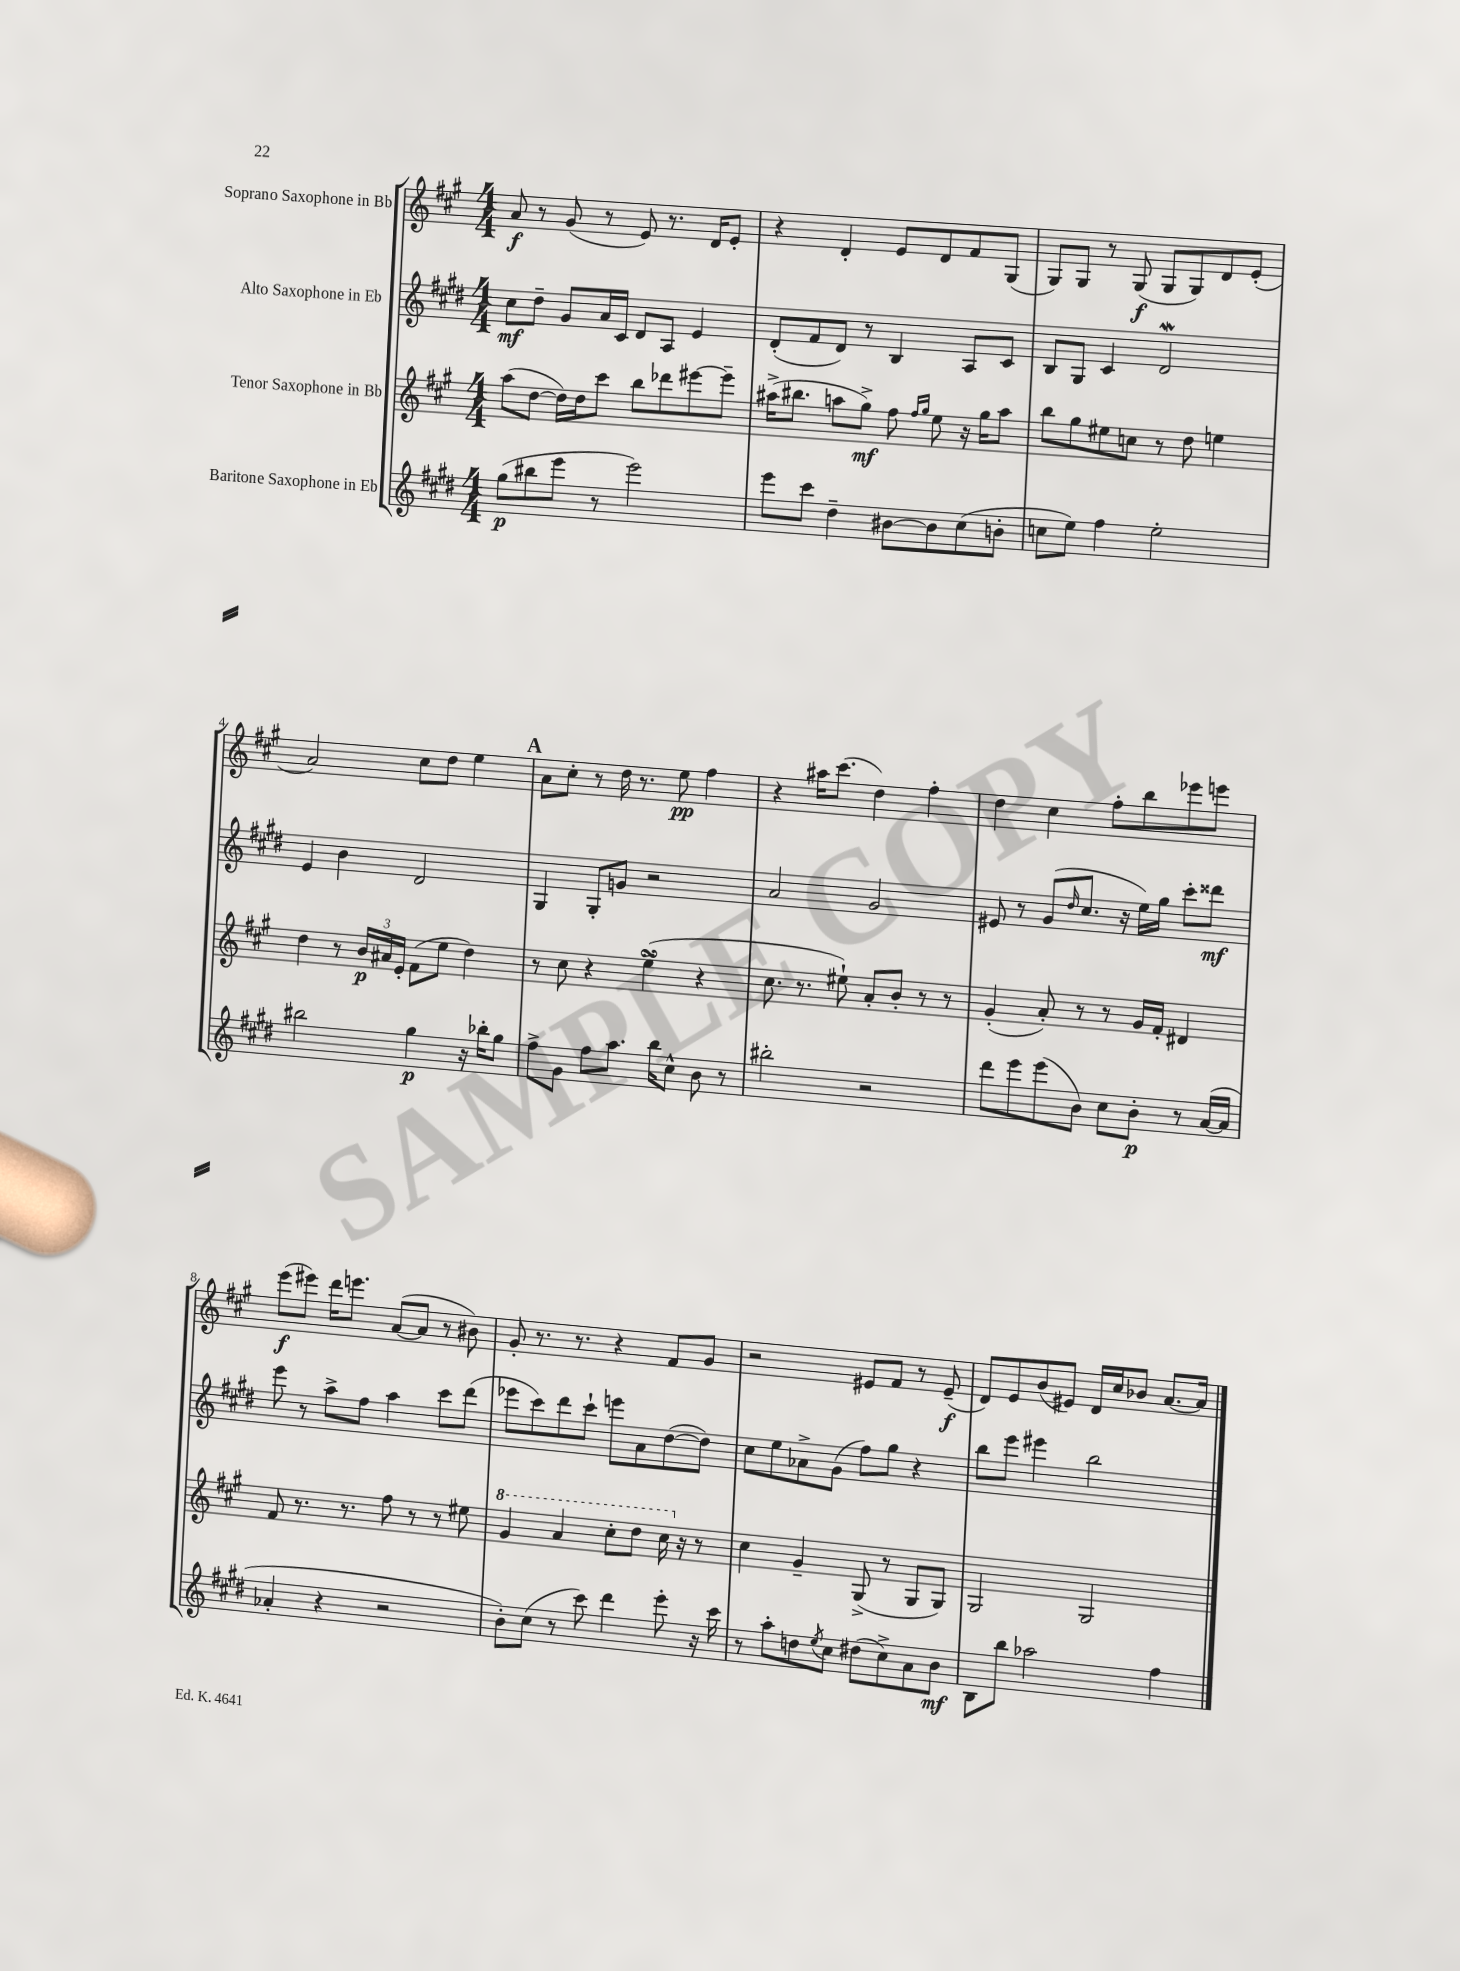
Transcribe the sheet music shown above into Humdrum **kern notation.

**kern	**kern	**kern	**kern
*staff4	*staff3	*staff2	*staff1
*clefG2	*clefG2	*clefG2	*clefG2
*k[f#c#g#d#]	*k[f#c#g#]	*k[f#c#g#d#]	*k[f#c#g#]
*M4/4	*M4/4	*M4/4	*M4/4
(8gg#	(8aa	8cc#	8a
8bb#	[8dd	8dd#~	8r
8eee	16dd])	8g#	(8g#
.	16dd	.	.
8r	8ccc#	16a	8r
.	.	16c#	.
2eee)	8bb	8d#	8e)
.	8ddd-	8A	8.r
.	[8eee#	4e	.
.	.	.	16d
.	8eee#~]	.	8e'
=	=	=	=
8eee	(16aa#^	(8d#'	4r
.	8.bb#	.	.
8ccc#	.	8f#	.
4dd#~	8aa	8d#)	4d'
.	8gg#^)	8r	.
[8b#	8ff#	4B	8e
.	16qqff#	.	.
.	16qqgg#	.	.
8b#]	8ee	.	8d
(8cc#	16r	8A	8f#
.	16gg#	.	.
8b'	8aa	8c#	(8G#
=	=	=	=
8cc	8bb	8B	8G#)
8ee)	8gg#	8G#	8G#
4ff#	8ee#	4c#	8r
.	8cc	.	(8G#
2ee'	8r	2d#	8G#
.	8dd	.	8G#)
.	4ee	.	8d
.	.	.	(8e'
=	=	=	=
2bb#	4dd	4e	2a)
.	8r	4b	.
.	24b	.	.
.	24a#	.	.
.	24e'	.	.
4gg#	(8f#	2d#	8cc#
.	8ee	.	8dd
16r	4dd)	.	4ee
16bb-'	.	.	.
8gg#	.	.	.
=	=	=	=
8ff#^	8r	4G#	8a
8g#	8cc#	.	8cc#'
8ff#	4r	8G#'	8r
8.aa	.	8g	16dd
.	.	.	8.r
.	(4ee^	2r	.
16bb	.	.	.
8cc#^^	.	.	8ee
8b	4r	.	4ff#
8r	.	.	.
=	=	=	=
2bb#'	8.cc#	2a	4r
.	8.r	.	.
.	.	.	16aa#
.	.	.	(8.ccc#
.	8ee#`)	.	.
2r	8a'	2g#	4dd)
.	8b'	.	.
.	8r	.	4ff#'
.	8r	.	.
=	=	=	=
8ddd#	(4g#'	8e#	4dd
8eee	.	8r	.
(8eee	8a')	(8g#	4cc#
.	.	16qqdd#	.
8b)	8r	8.cc#	.
8cc#	8r	.	8ff#'
.	.	16r	.
8b'	16g#	16ee)	8bb
.	16f#'	16gg#	.
8r	4d#	8ccc#'	8eee-
([16a	.	8ddd##	8eee
16a]	.	.	.
=	=	=	=
4a-'	8f#	8eee	(8eee
.	8.r	8r	8eee#)
4r	.	8aa^	16ddd
.	8.r	.	8.eee
.	.	8ff#	.
2r	8ff#	4aa	([8a
.	8r	.	8a]
.	8r	8ccc#	8r
.	8ee#	(8ddd#	8b#)
=	=	=	=
8b')	4gg#	8eee-	8g#'
(8cc#	.	8ccc#)	8.r
8r	4aa	8ddd#	.
.	.	.	8.r
8ccc#)	.	8ccc#`	.
4ddd#	8ccc#'	8eee	4r
.	8ddd	8a	.
8eee'	16ccc#	([8dd#	8f#
.	16r	.	.
16r	8r	8dd#])	8g#
16ccc#	.	.	.
=	=	=	=
8r	4cc#	8cc#	2r
8aa'	.	8ee	.
8dd	4g#~	8a-^	.
8qee	.	.	.
8cc#	.	(8g#	.
(8dd#	(8G#^	8ff#)	8e#
8cc#^)	8r	8gg#	8f#
8a	8G#	4r	8r
8b	8G#)	.	(8e#~
=	=	=	=
8B	2G#	8bb	8d)
8bb	.	8eee	8e
2aa-	.	4eee#	(8b
.	.	.	8e#)
.	2G#	2bb	16d
.	.	.	16cc#
.	.	.	8b-
4ff#	.	.	[8.a
.	.	.	16a]
==	==	==	==
*-	*-	*-	*-
